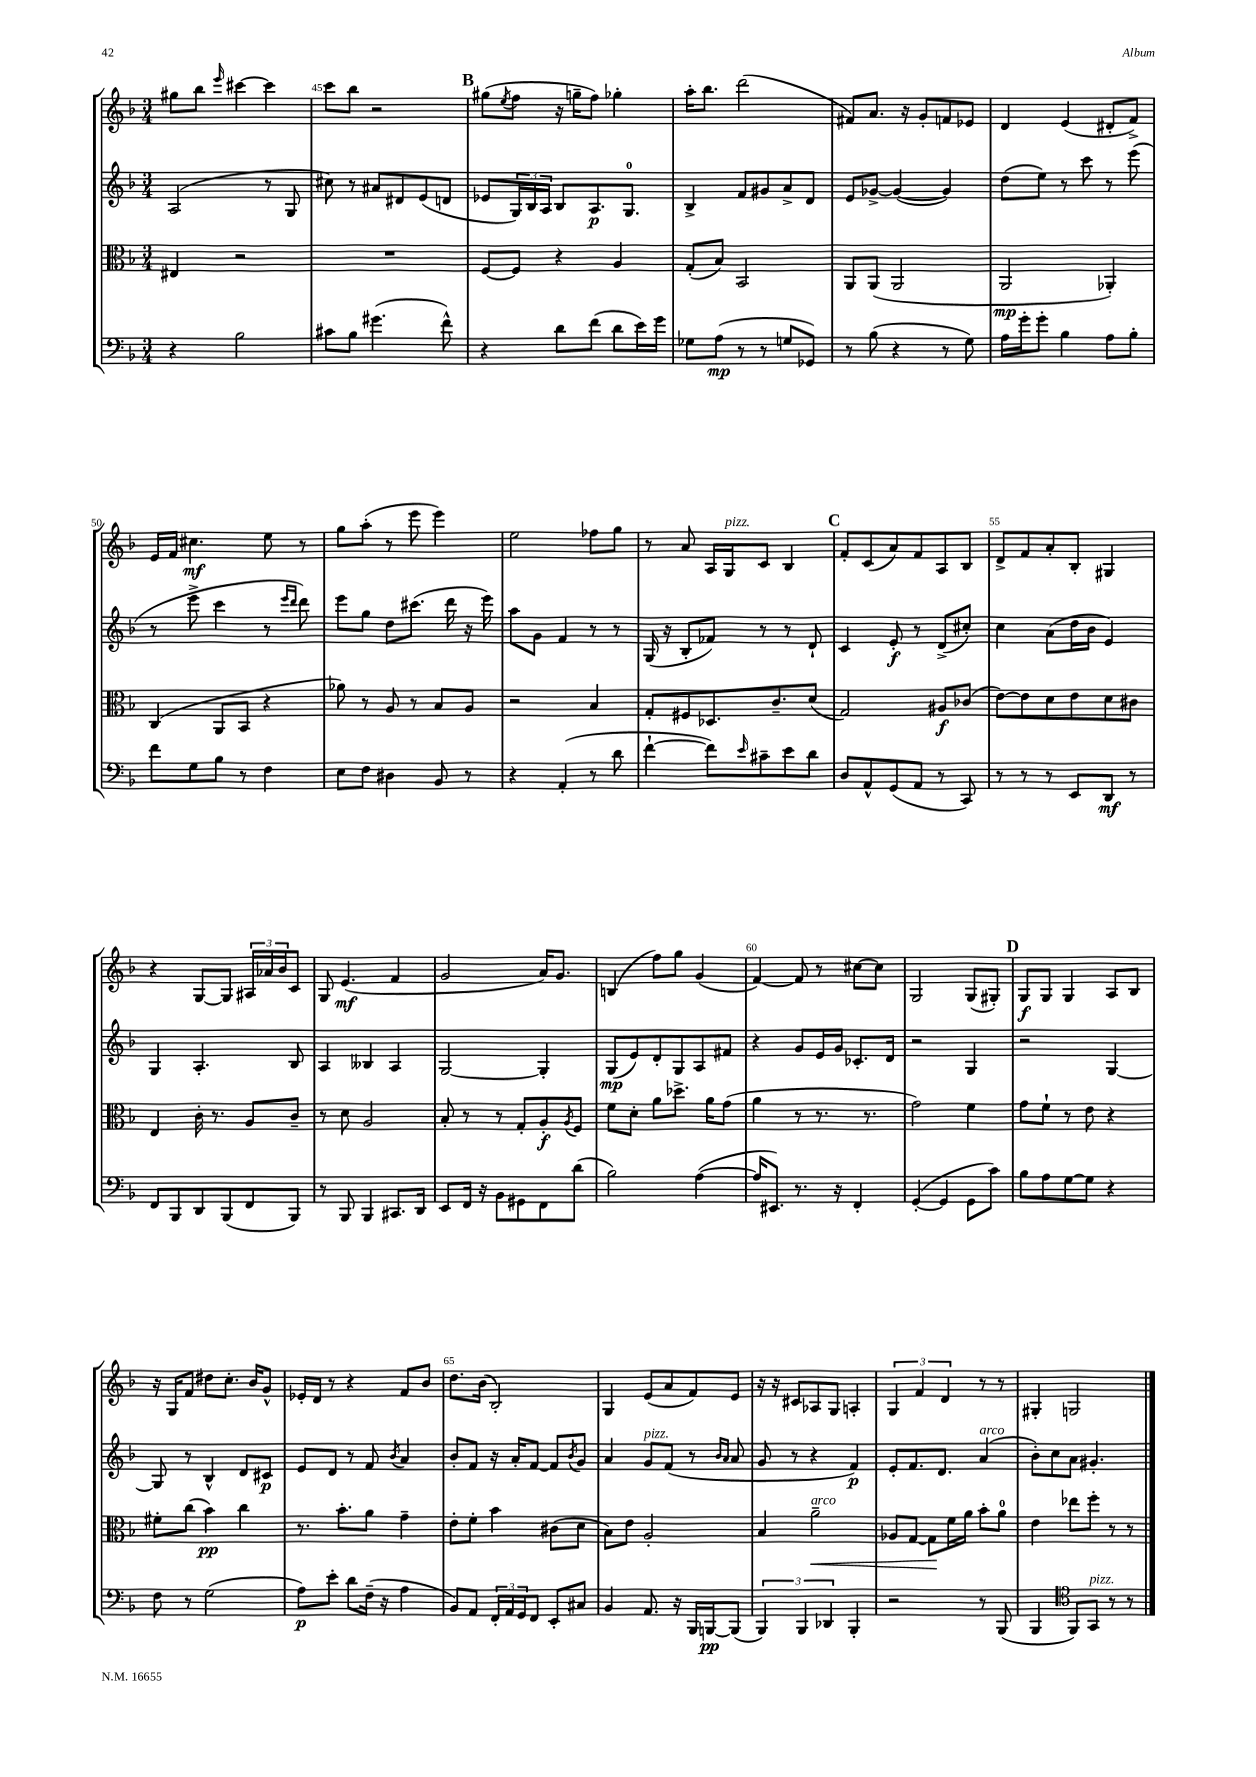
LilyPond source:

<<
\new StaffGroup <<
\new Staff = "s0" {
    \clef treble \key f \major \numericTimeSignature \time 3/4
    gis''8 bes''8 \grace { e'''16 } cis'''4~ cis'''4 |
    c'''8 bes''8 r2 |
    \mark \markup { \bold "B" } gis''8( \acciaccatura { e''8 } f''8 r16 g''16-- f''8) ges''4-. |
    a''16-. bes''8. d'''2( |
    fis'8) a'8. r16 g'8-. f'8 ees'8 |
    d'4 e'4( dis'8-. f'8->) |
    e'16 f'16 cis''4.\mf e''8 r8 |
    g''8 a''8-.( r8 e'''8 e'''4) |
    e''2 fes''8 g''8 |
    r8 a'8 a16 g16^\markup { \italic "pizz." } c'8 bes4 |
    \mark \markup { \bold "C" } f'8-. c'8( a'8) f'8 a8 bes8 |
    d'8-> f'8 a'8-. bes8-. gis4 |
    r4 g8~ g8 \tuplet 3/2 { ais16 aes'16 bes'16 } c'8 |
    g8 e'4.\mf( f'4 |
    g'2 a'16) g'8. |
    b4( f''8) g''8 g'4( |
    f'4~) f'8 r8 cis''8~ cis''8 |
    g2 g8( gis8-.) |
    \mark \markup { \bold "D" } g8\f g8 g4 a8 bes8 |
    r16 g16 f'8 dis''8 c''8.-. bes'16 g'8-^ |
    ees'16-. d'16 r8 r4 f'8 bes'8 |
    d''8. bes'16( bes2-.) |
    g4 e'8( a'8 f'8) e'8 |
    r16 r16 cis'8 aes8 g8 a4-. |
    \tuplet 3/2 { g4 f'4 d'4 } r8 r8 |
    gis4-. g2 \bar "|." |
}
\new Staff = "s1" {
    \clef treble \key f \major \numericTimeSignature \time 3/4
    a2( r8 g8 |
    cis''8) r8 ais'8 dis'8 e'8( d'8 |
    \mark \markup { \bold "B" } ees'8 \tuplet 3/2 { g16) bes16 a16 } bes8 a8.\p g8.-0 |
    bes4-> f'8 gis'8 a'8-> d'8 |
    e'8 ges'8~-> ges'4~( ges'4) |
    d''8( e''8) r8 c'''8 r8 e'''8( |
    r8 e'''8-> c'''4 r8 \grace { e'''16 d'''16 } d'''8) |
    e'''8 g''8 d''8 cis'''8.( d'''16 r16 e'''16) |
    a''8 g'8 f'4 r8 r8 |
    g16( r16 bes8-. fes'8) r8 r8 d'8-! |
    \mark \markup { \bold "C" } c'4 e'8-.\f r8 d'8->( cis''8-.) |
    c''4 a'8( d''16 bes'16 e'4) |
    g4 a4.-. bes8 |
    a4 beses4 a4 |
    g2~ g4-. |
    g8\mp( e'8) d'8-. g8 a8 fis'8 |
    r4 g'8 e'16 g'16 ces'8.-. d'16 |
    r2 g4 |
    \mark \markup { \bold "D" } r2 g4~ |
    g8 r8 bes4-^ d'8 cis'8\p |
    e'8 d'8 r8 f'8 \acciaccatura { bes'8 } a'4 |
    bes'8-. f'8 r16 a'16-. f'8~ f'8 \acciaccatura { bes'8 } g'8 |
    a'4 g'8^\markup { \italic "pizz." } f'8( r8 \grace { bes'16 a'16 } a'8 |
    g'8 r8 r4 f'4\p) |
    e'8-. f'8. d'8. a'4^\markup { \italic "arco" }( |
    bes'8-.) c''8 a'8 gis'4.-. \bar "|." |
}
\new Staff = "s2" {
    \clef alto \key f \major \numericTimeSignature \time 3/4
    eis4 r2 |
    R2. |
    \mark \markup { \bold "B" } f8~ f8 r4 a4 |
    g8-.( bes8) bes,2 |
    a,8 a,8( a,2 |
    a,2\mp aes,4-.) |
    c4( a,8 bes,8 r4 |
    aes'8) r8 a8 r8 bes8 a8 |
    r2 bes4 |
    g8-. fis8 des8. c'8.-- d'8( |
    \mark \markup { \bold "C" } g2) ais8\f ces'8( |
    e'8~) e'8 d'8 e'8 d'8 cis'8 |
    e4 c'16-. r8. a8 c'8-- |
    r8 d'8 a2 |
    bes8-. r8 r8 g8-. a8-.\f \acciaccatura { a8 } f8 |
    f'8 d'8-. a'8 des''8.-> a'16 g'8( |
    a'4 r8 r8. r8. |
    g'2) f'4 |
    \mark \markup { \bold "D" } g'8 f'8-! r8 e'8 r4 |
    fis'8-. c''8( bes'4\pp) c''4 |
    r8. bes'8.-. a'8 g'4-- |
    e'8-. f'8-. bes'4 cis'8( d'8 |
    bes8) e'8 a2-. |
    bes4 a'2--\<^\markup { \italic "arco" } |
    aes8 g8~ g8\! f'16 a'16 bes'8-. a'8-0 |
    e'4 ees''8 f''8-. r8 r8 \bar "|." |
}
\new Staff = "s3" {
    \clef bass \key f \major \numericTimeSignature \time 3/4
    r4 bes2 |
    cis'8 bes8 gis'4.( f'8-^) |
    \mark \markup { \bold "B" } r4 d'8 f'8( d'8 e'16) g'16 |
    ges8 a8\mp( r8 r8 g8 ges,8) |
    r8 bes8( r4 r8 g8) |
    a16 g'16-. g'8-. bes4 a8 bes8-. |
    f'8 g8 bes8 r8 f4 |
    e8 f8 dis4 bes,8 r8 |
    r4 a,4-.( r8 d'8 |
    f'4~-! f'8) \grace { e'16 } cis'8-- e'8 d'8 |
    \mark \markup { \bold "C" } d8 a,8-^ g,8( a,8 r8 c,8) |
    r8 r8 r8 e,8 d,8\mf r8 |
    f,8 bes,,8 d,8 bes,,8( f,8 bes,,8) |
    r8 bes,,8 bes,,4 cis,8. d,16 |
    e,8 f,16 r16 bes,8 gis,8 f,8 d'8( |
    bes2) a4~( |
    a16 eis,8.) r8. r16 f,4-. |
    g,4~-.( g,4 g,8 c'8) |
    \mark \markup { \bold "D" } bes8 a8 g8~ g8 r4 |
    f8 r8 g2( |
    a8\p) e'8-. d'8 f16--( r16 a4 |
    bes,8) a,8 \tuplet 3/2 { f,16-. a,16 g,16 } f,8 e,8-. cis8 |
    bes,4 a,8. r16 bes,,16 b,,16~\pp b,,8( |
    \tuplet 3/2 { bes,,4) bes,,4 des,4 } bes,,4-. |
    r2 r8 bes,,8( |
    bes,,4 \clef tenor f,8) g,8^\markup { \italic "pizz." } r8 r8 \bar "|." |
}
>>
>>
\layout { \context { \Score currentBarNumber = #44 \override BarNumber.break-visibility = ##(#f #t #t) barNumberVisibility = #(every-nth-bar-number-visible 5) } }
